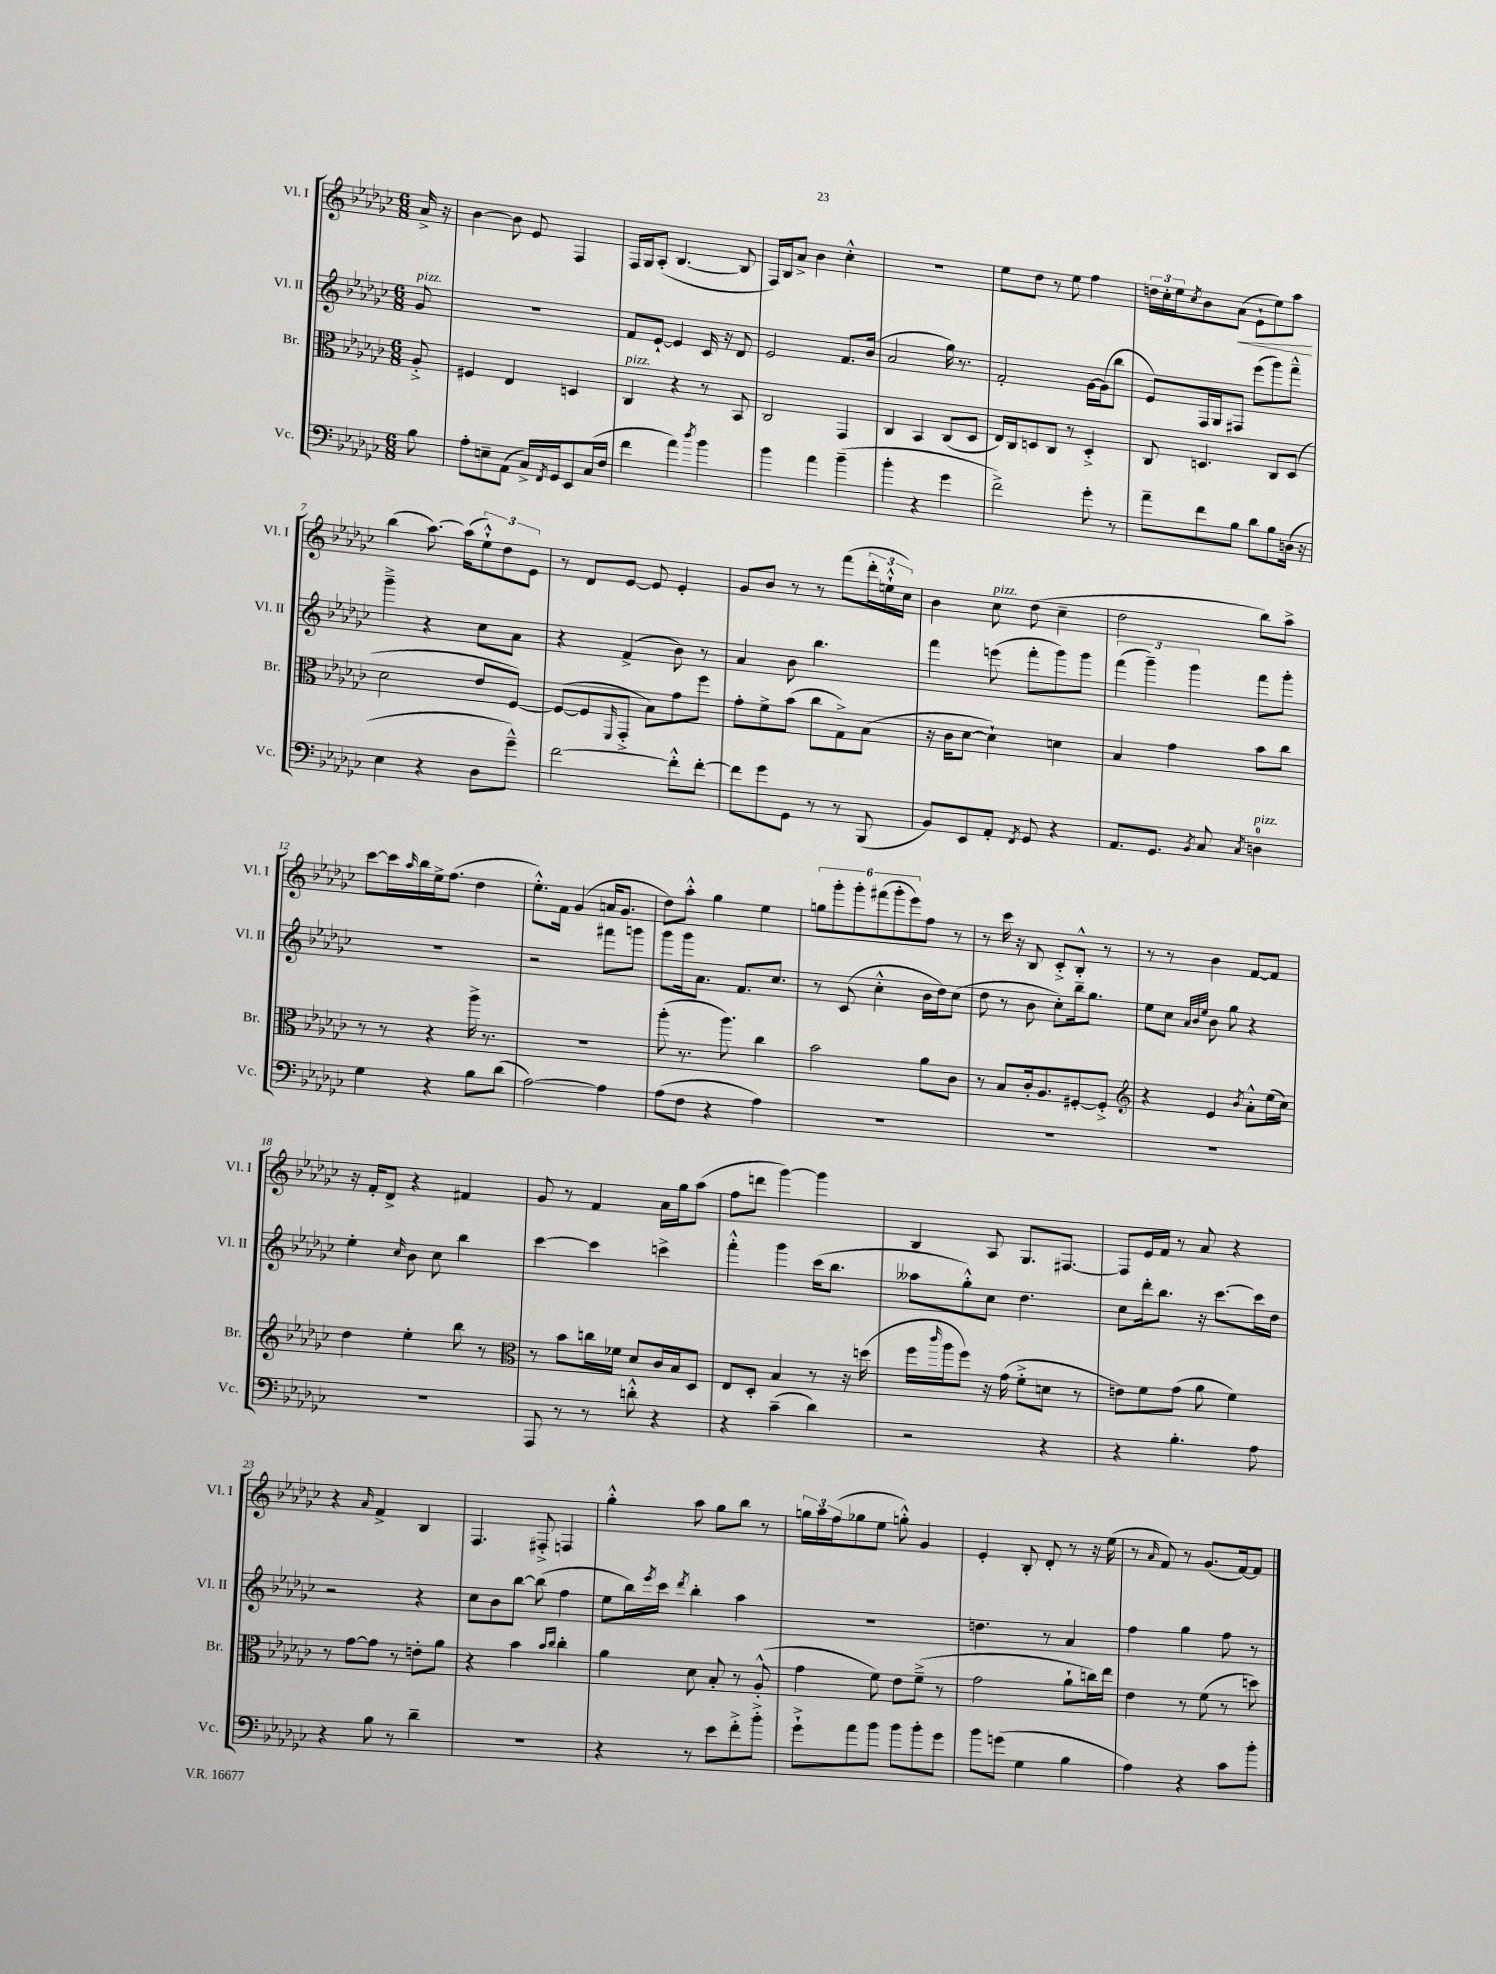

**kern	**kern	**kern	**kern	**dynam
*part4	*part3	*part2	*part1	*part1
*staff4	*staff3	*staff2	*staff1	*staff1
*I"Vc.	*I"Br.	*I"Vl. II	*I"Vl. I	*
*I'Vc.	*I'Br.	*I'Vl. II	*I'Vl. I	*
*clefF4	*clefC3	*clefG2	*clefG2	*
*k[b-e-a-d-g-c-]	*k[b-e-a-d-g-c-]	*k[b-e-a-d-g-c-]	*k[b-e-a-d-g-c-]	*
*M6/8	*M6/8	*M6/8	*M6/8	*
=	=	=	=	=
!	!	!LO:TX:a:i:t=pizz.	!	!
8B-\	8A-'^/	8g-/	16a-^/	.
.	.	.	16r	.
=1	=1	=1	=1	=1
8A-'\L	4F#X/	2.r	[4b-\	.
8En~\	.	.	.	.
(8AA-\J	4E-/	.	8b-\]	.
16C-^/LL)	.	.	8e-/	.
8qFF/	.	.	.	.
16GG-/J	.	.	.	.
8EE-/	4Dn/	.	4F/	.
(16C-/L	.	.	.	.
16F/JJ	.	.	.	.
=2	=2	=2	=2	=2
!	!LO:TX:a:i:t=pizz.	!	!	!
4f\	4C-/	8f/L	16F/LL	.
.	.	.	16G-/J	.
.	.	[8e-`/J	(8A-'/J	.
4a-\)	4r	4e-/]	[4.B-/	.
8qdd-/	.	.	.	.
4b-\	8r	16c-/	.	.
.	.	16r	.	.
.	8BB-/	8d-/	8B-/]	.
=3	=3	=3	=3	=3
4b-\	2C-/	2e-/	16F/LL)	.
.	.	.	16B-/J	.
.	.	.	8a-^/J	.
4a-\	.	.	4b-\	.
(4b-~\	4GG-/	8.f/L	4cc-'^^\	.
.	.	(16b-/Jk	.	.
=4	=4	=4	=4	=4
4b-'\	4C-/	2a-/	2.r	.
4r	4BB-/	.	.	.
4g-\	(8C-/L	16gg-\)	.	.
.	.	8.r	.	.
.	8D-/J	.	.	.
=5	=5	=5	=5	=5
2f^\)	16E-/LL)	2f'/	8ee-\L	.
.	16C-/J	.	.	.
.	8Dn/	.	8dd-\J	.
.	8C-/J	.	8r	.
.	8r	.	8ee-\	.
8g-'\	4D'^/	[16g-\LL	4ff\	.
.	.	(16g-\J]	.	.
8r	.	8bb-\J	.	.
=6	=6	=6	=6	=6
8a-~\L	8C-/	8e-/L)	24ddn\LL	.
.	.	.	24cc-'\	.
.	.	.	24ee-\J	.
.	.	.	8qcc-/	.
8f\	4.Dn/	16F/L	8b-\	.
.	.	16G-/J	.	.
!	!	!	!	!LO:HP:b
8B-\J	.	8F#X/J	(8a-\J	<
8d-\L	.	(8eee-\L	8e-`\L	.
8B-\	8C-/L	8ggg-\)	8ee-\)	.
(16Dn\Jk	(8D/J	8fff~^^\J	8aa-\J	.
16r	.	.	.	.
.	.	.	.	[
!!LO:LB:g=z
=7	=7	=7	=7	=7
4E-\	2d-\	4ggg-~^\	(4bb-\	.
4r	.	4r	[8.aa-\)	.
.	.	.	(16aa-\KL]	.
8D-\L	8e-/L	8cc-\L	12ee-`^^\)	.
.	.	.	12dd-\	.
8g-~^^\J)	[8F/J)	8a-\J	.	.
.	.	.	12e-\J	.
=8	=8	=8	=8	=8
[2f\	(8F/L_	4r	8r	.
.	8F/]	.	8d-/L	.
.	16qqFF/	.	.	.
.	8GG-'^/J	(4f^/	[8e-/J	.
.	8B-\L)	.	8e-/]	.
8f'^^\L]	8g-\	8b-\)	4e-'/	.
[8f'\J	8ff\J	8r	.	.
=9	=9	=9	=9	=9
8f\L]	8g-'\L	4a-/	8g-/L	.
8g-\	8f^\	.	8b-/J	.
8GG-\J	(8b-\J	8b-\	8r	.
8r	8cc-\L	4.bb-\	8r	.
8r	8G-^\)	.	(8fff\L	.
(8BBB-/	(8B-\J	.	24ddd-'\L	.
.	.	.	24een`^^\	.
.	.	.	24cc-\JJ)	.
=10	=10	=10	=10	=10
8BB-/L)	16r	4fff\	4b-\	.
.	16c-\KL	.	.	.
8EE-/	[8d-\J	.	.	.
!	!	!	!LO:TX:a:i:t=pizz.	!
8AA-'/J	4d-`\])	(8eeen\	8cc-\	.
8qFF/	.	.	.	.
8GG-/	.	8fff'\L	(8dd-\	.
4r	4dn\	8ggg-\)	4cc-~\	.
.	.	8ggg-\J	.	.
=11	=11	=11	=11	=11
8.AA-/L	4B-/	(6fff\	2dd-\	.
.	.	6ggg-~\)	.	.
8.GG-/J	.	.	.	.
.	4g-\	.	.	.
.	.	6ggg-\	.	.
8qBB-/	.	.	.	.
8C-/	.	.	.	.
8qC-/	.	.	.	.
!LO:TX:a:i:t=pizz.	!	!	!	!
4Dn\	8b-\L	8fff\L	8bb-\L)	.
.	8cc-\J	8ggg-'\J	8aa-^\J	.
!!LO:LB:g=z
=12	=12	=12	=12	=12
4G-\	8r	2.r	[8ccc-\L	.
.	8r	.	16ccc-\L]	.
.	.	.	16qqaa-/	.
.	.	.	16bb-\	.
4r	4r	.	16ee-^\J	.
.	.	.	(8.ff\J	.
8B-\L	16aa-^\	.	4dd-\	.
.	8.r	.	.	.
(8d-\J	.	.	.	.
=13	=13	=13	=13	=13
[2A-\)	2.r	2r	8.ee-'^^\L)	.
.	.	.	16f\Jk	.
.	.	.	(4g-/	.
4A-\]	.	8fff#X\L	16an/KL	.
.	.	.	8.g-/J	.
.	.	8gggn\J	.	.
=14	=14	=14	=14	=14
(8A-\L	(8aa-'\	8ggg-\L	8dd-\L)	.
8F\J	8.r	16ggg-\k	8aa-'^^\J	.
.	.	8.a-\J	.	.
4r	.	.	4gg-\	.
.	8.aa-\)	.	.	.
.	.	8.f/L	.	.
4A-\)	4cc-\	.	4ee-\	.
.	.	8.cc-/J	.	.
=15	=15	=15	=15	=15
2.r	2b-\	8r	12ggn\L	.
.	.	.	12ggg-'\	.
.	.	(8c-/	.	.
.	.	.	12ggg-'\	.
.	.	4cc-'^^\	(12fff#X\	.
.	.	.	12ggg-'\	.
.	.	.	12eee-\)	.
.	8a-\L	16b-\LL	8ff\J	.
.	.	16dd-\J)	.	.
.	8c-\J	(8cc-\J	8r	.
=16	=16	=16	=16	=16
2.r	8r	8dd-\	8r	.
.	8B-/L	8r	16ccc-\	.
.	.	.	16r	.
.	16c-'/k	8b-\	8B-/	.
.	8.A-/	.	.	.
.	.	8cc-'\L)	8c-'^/L	.
.	[8F#X'/	16bb-~\k	8B-'^^/J	.
.	.	8.gg-\J	.	.
.	8F#'^/J]	.	8r	.
=17	=17	=17	=17	=17
*	*clefG2	*	*	*
2.r	4r	8ee-\L	8r	.
.	.	8cc-\J	8r	.
.	.	32qqa-/LLL	.	.
.	.	32qqb-/	.	.
.	.	32qqee-/JJJ	.	.
.	4e-/	8b-\	4b-\	.
.	.	8gg-\	.	.
.	8qb-/	.	.	.
.	8a-'^^\L	4r	[8f/L	.
.	(16ee-\L	.	8f/J]	.
.	16cc-\JJ)	.	.	.
!!LO:LB:g=z
=18	=18	=18	=18	=18
2.r	4dd-\	4ee-'\	16r	.
.	.	.	16f'/KL	.
.	.	.	8d-^/J	.
.	.	16qqcc-/	.	.
.	4ee-'\	8b-\	4r	.
.	.	8cc-\	.	.
.	8bb-\	4bb-\	4f#X/	.
.	8r	.	.	.
=19	=19	=19	=19	=19
*	*clefC3	*	*	*
8AAA-/	8r	[4ccc-\	8g-/	.
8r	8b-\L	.	8r	.
8r	16ccn\L	4ccc-\]	4f/	.
.	16f-X\JJ	.	.	.
8dn'^^\	8d-/L	.	.	.
4r	16c-/L	4cccn^\	16a-\LL	.
.	16B-/J	.	16gg-\J	.
.	8D-/J	.	(8aa-\J	.
=20	=20	=20	=20	=20
4r	8E-/L	4fff'^^\	8ff\L	.
.	8D-'/J	.	8dddn\J	.
(4c-~\	4B-/	4ggg-\	[4ggg-\)	.
4d-\)	8r	(16ccc-\KL	4ggg-\]	.
.	.	8.bb-\J	.	.
.	16r	.	.	.
.	(16ddn\	.	.	.
=21	=21	=21	=21	=21
2r	16ff\LL	8aa--X\L	4B-/	.
.	16qqccc-/	.	.	.
.	16aa-\J	.	.	.
.	8ff\J)	8gg-'^^\)	.	.
.	16r	8cc-\J	8A-/	.
.	(16g-\	.	.	.
.	8f'^\L	4.dd-\	8.G-/L	.
4r	8dn\J	.	.	.
.	.	.	[8.F#X/J	.
.	8r	.	.	.
=22	=22	=22	=22	=22
4r	8en\L)	8cc-\L	8F#/L]	.
.	8f\	16ddd-'\k	16e-/L	.
.	.	8.bb-\J	16f/JJ	.
4.B-'\	(8g-\J	.	8r	.
.	8a-\	16r	8a-/	.
.	.	[8.ccc-\L	.	.
.	4f\)	.	4r	.
8A-\	.	16ccc-\L]	.	.
.	.	16dd-\JJ	.	.
!!LO:LB:g=z
=23	=23	=23	=23	=23
4r	8r	2r	4r	.
.	[8g-\L	.	.	.
.	.	.	16qqa-/	.
8B-\	8g-\J]	.	4f^/	.
8r	8r	.	.	.
4d-~\	8en'\L	4r	4B-/	.
.	8a-\J	.	.	.
=24	=24	=24	=24	=24
2.r	4r	8cc-\L	4.F/	.
.	.	8b-\	.	.
.	4b-\	[8bb-\J	.	.
.	.	(8bb-\]	8F#X'^/	.
.	16qqb-/LL	.	.	.
.	16qqcc-/JJ	.	.	.
.	4cc-'\	4ff\	4Fn/	.
=25	=25	=25	=25	=25
4r	4a-\	8ee-\L	4gg-'^^\	.
.	.	16bb-\L)	.	.
.	.	8qeee-/	.	.
.	.	16ccc-\JJ	.	.
.	.	8qddd-/	.	.
8r	8d-\	4bb-'\	8aa-\	.
8e-\L	8B-'/	.	8gg-\L	.
8f'^\	8r	4aa-\	8bb-\J	.
8b-'^\J	(8A-'^^/	.	8r	.
=26	=26	=26	=26	=26
8g-`^\L	4g-\	2.r	24ggn\LL	.
.	.	.	24aa-\	.
.	.	.	(24ff\J	.
8a-\	.	.	8gg-X\	.
8b-\J	8f\)	.	8ee-\J	.
8b-\L	8e-\L	.	8ggn'^^\)	.
8b-'\	(8f~^\J	.	4g-/	.
8g-\J	8r	.	.	.
=27	=27	=27	=27	=27
8b-\L	2g-\	4.ddn\	4e-'/	.
(8gn\J	.	.	.	.
4G-\	.	.	8B-'/	.
.	.	8r	8d-'/	.
4B-\	8a-`\L	4a-/	8r	.
.	16ccn\L)	.	16r	.
.	16ee-\JJ	.	(16ee-\	.
=28	=28	=28	=28	=28
4A-\)	4e-\	4ff\	8r	.
.	.	.	16qqa-/	.
.	.	.	8f/)	.
4r	8r	4gg-\	8r	.
.	(8f\	.	(8.g-/L	.
8c-\L	8r	8ff\	.	.
.	.	.	[16f/k)	.
8b-'\J	8ddn\)	8r	8f/J]	.
==	==	==	==	==
*-	*-	*-	*-	*-
